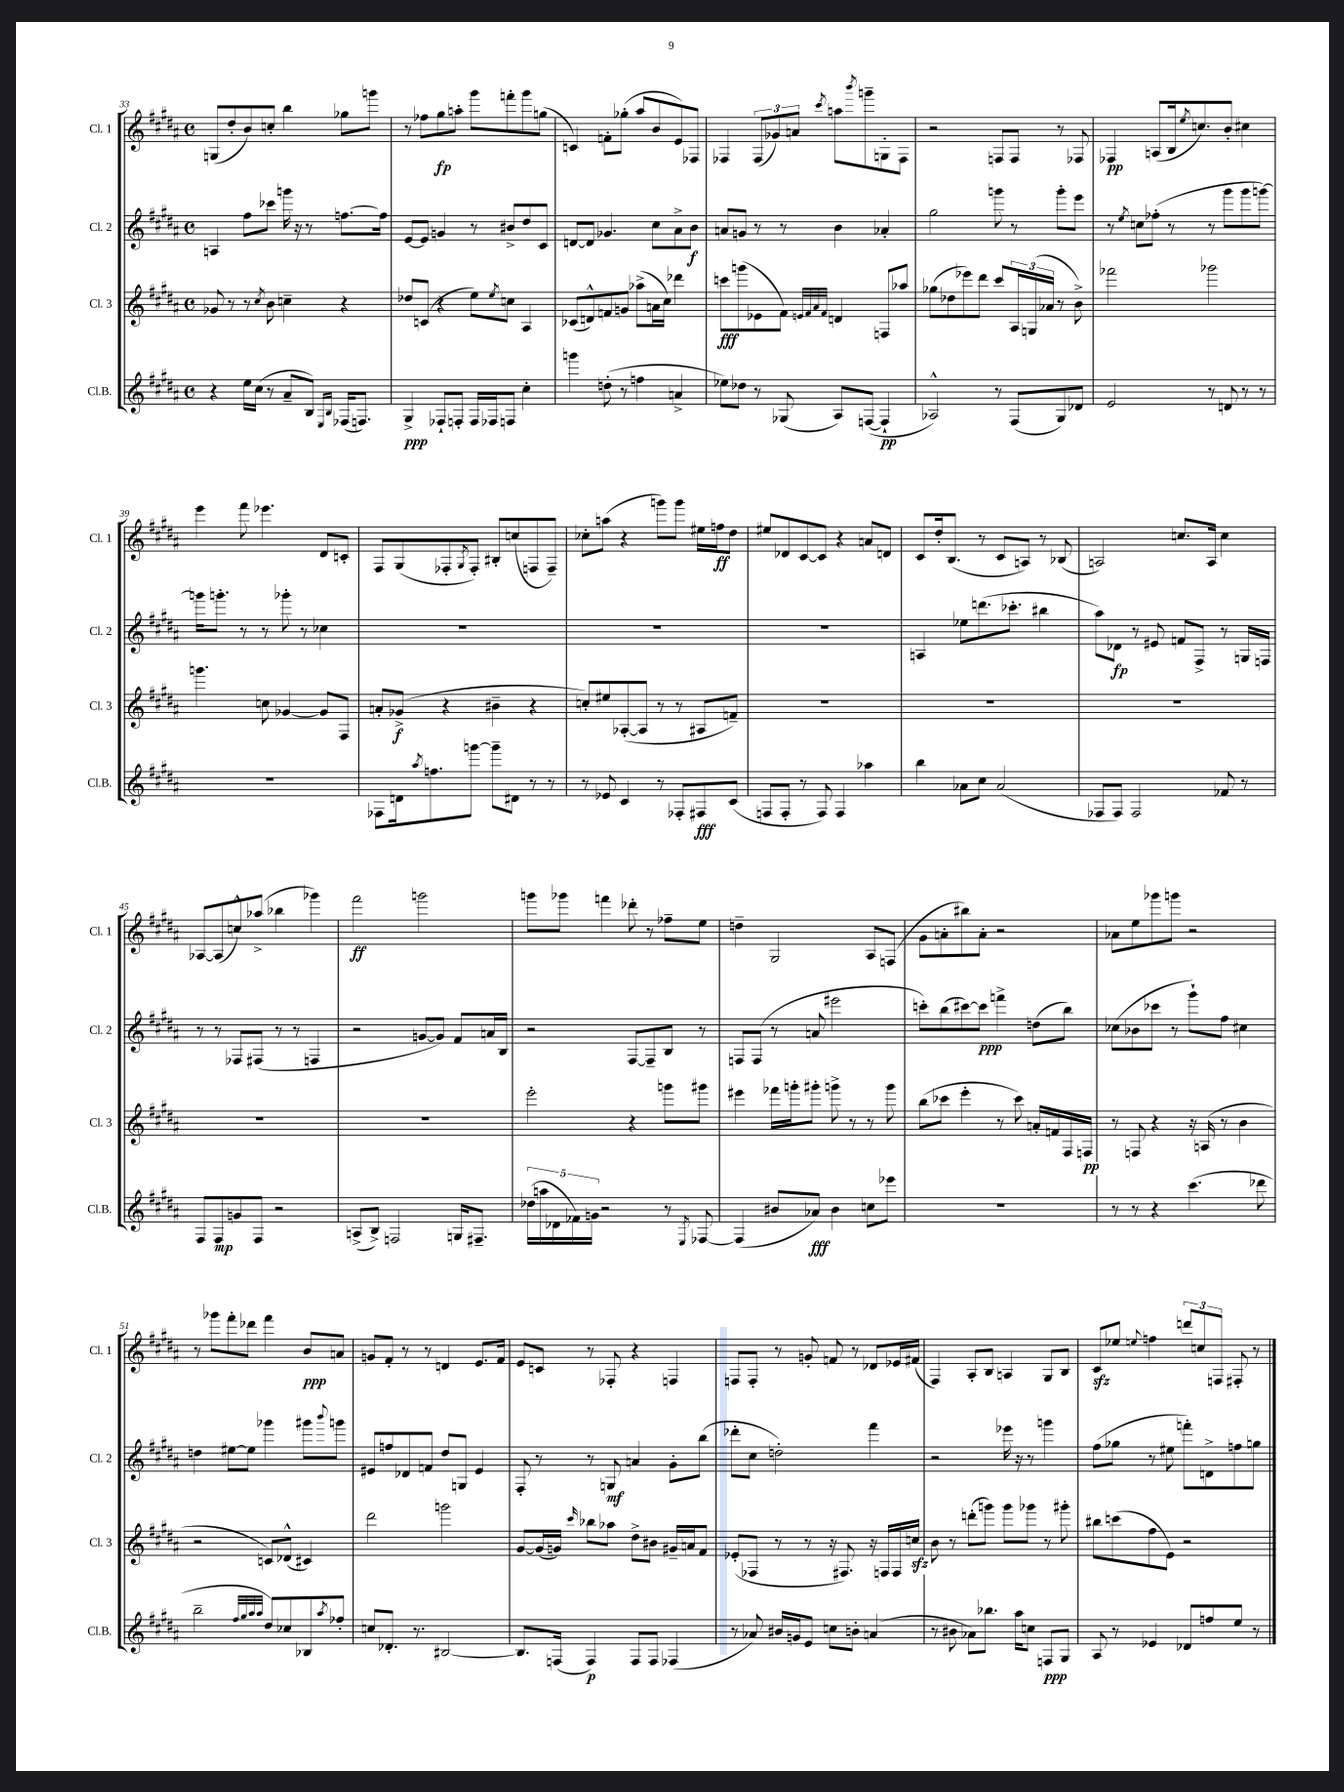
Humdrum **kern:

**kern	**kern	**kern	**kern
*staff4	*staff3	*staff2	*staff1
*clefG2	*clefG2	*clefG2	*clefG2
*k[f#c#g#d#a#]	*k[f#c#g#d#a#]	*k[f#c#g#d#a#]	*k[f#c#g#d#a#]
*M4/4	*M4/4	*M4/4	*M4/4
*met(c)	*met(c)	*met(c)	*met(c)
4r	8g-	4A	(8G
.	8r	.	8dd#'
16ee	8r	8ff#	8b)
(16cc#	.	.	.
.	8qcc#	.	.
8r	8b	8ccc-	8cc'
8a#~	4cc~	16ggg	4bb
.	.	16r	.
8B)	.	8r	.
16qqE	.	.	.
16qqB	.	.	.
(16F-	4r	[8.ff	8gg-
8.F)	.	.	.
.	.	.	8ggg
.	.	16ff]	.
=	=	=	=
4G#^	8dd-	[8e	8r
.	(8c	8e]	8ff-
8F-`	4r	4g	8gg#
8F'	.	.	8aa'
16F	8ee)	8r	8ggg#
16F-	.	.	.
.	8qee	.	.
8F	8cc	8b#^	8fff'
4cc#'	4A#	8dd#	8ggg#
.	.	8c#	(8gg
=	=	=	=
4ggg	(8c-	[8d	4c)
.	8d^^)	8d]	.
(8dd'	8f	4.g-	8f'
8r	8g	.	(8gg-'
4ff	(8aa-^	.	8aa#
.	16a	8cc#	8b
.	16cc#)	.	.
4a^	4ddd-	8a#^	8e)
.	.	8b	8F-
=	=	=	=
8ee-)	8ccc	8a	4F-
8dd-	(8ggg	8g	.
8r	8e-	8r	(12F-
.	.	.	12g-)
(8G-	8f#)	8r	.
.	.	.	12a
.	32qqe	.	.
.	32qqf#	.	.
.	32qqa#	.	.
.	32qqf#	.	8qccc#
8A#)	4d	4b	8aa
.	.	.	8qbbb
([8F	.	.	8ggg~
4F`]	8F	4a-'	8G'
.	8aa-	.	8F-
=	=	=	=
2A-^^)	(8gg-	2gg#	2r
.	8dd-	.	.
.	8eee-)	.	.
.	8ddd#	.	.
8r	8ccc#	8ggg	8F
(8F#	24A#	8r	8F
.	(24G	.	.
.	24a-	.	.
8G#)	8r	8ggg'	8r
8d-	8b^)	8eee	8F-
=	=	=	=
2e	2fff-	8r	4F-
.	.	8qee	.
.	.	8cc	.
.	.	(8ff-'	(8A
.	.	8r	16B
.	.	.	8qee
.	.	.	8.cc)
8r	2ggg-	8r	.
8d	.	8ggg#	8b'
8r	.	8ggg#	4cc#
8r	.	[8ggg)	.
=	=	=	=
1r	4.ggg	16ggg]	4eee
.	.	8.ggg'	.
.	.	8r	8fff#
.	8cc	8r	4.eee-
.	[4g-	8ggg-'	.
.	.	8r	.
.	8g-]	4cc-	8d#
.	8F#	.	8c'
=	=	=	=
8F-	8a'	1r	8F#
16d	(8g-^	.	(8G#
8qaa#	.	.	.
8.ff	.	.	.
.	4r	.	8F-'
.	.	.	8qG#
[8ggg	.	.	8F-')
8ggg~]	4b#~	.	8B#'
8d#	.	.	(8cc
8r	4r	.	8F
8r	.	.	8F~)
=	=	=	=
8r	8cc')	1r	8cc-'
8e-	8ee#	.	(8aa
4c#	([8A-'	.	4r
.	8A-]	.	.
8r	8r	.	8ggg)
8F-'	8r	.	8ggg
8F#	8A#	.	16ee#
.	.	.	16ff
(8c#	8f~)	.	8dd#
=	=	=	=
8F	1r	1r	8ee#
8F'	.	.	8d-
8r	.	.	[8c#
8F)	.	.	8c#]
4F	.	.	4r
4aa-	.	.	8a
.	.	.	8d
=	=	=	=
4bb	1r	4A	8c#
.	.	.	16dd#'
.	.	.	(8.B
8a-	.	8ee-	.
8cc#	.	(8.ddd	8r
(2a-	.	.	8c#
.	.	8.ccc-'	.
.	.	.	8A)
.	.	4bb#	8r
.	.	.	(8B-
=	=	=	=
8F-	1r	8aa#)	2A)
8F-)	.	8d-	.
2F-	.	8r	.
.	.	8e#	.
.	.	8f	8.cc
.	.	8F#^	.
.	.	.	16A
8f-	.	8r	4cc
8r	.	16G	.
.	.	16F	.
=	=	=	=
8F#	1r	8r	[8A-
8F#	.	8r	(8A-]
8g	.	8F-	8cc^^)
8F#	.	(8F#	(8aa-^
2r	.	8r	4bb-
.	.	8r	.
.	.	4F	4ggg-)
=	=	=	=
(8A^	1r	2r	2fff#
8B^)	.	.	.
2F	.	.	.
.	.	[8g	2ggg
.	.	8g])	.
16G	.	8f#	.
8.F#~	.	.	.
.	.	16a	.
.	.	16B	.
=	=	=	=
(20dd-	2eee'	2r	8ggg
20aa	.	.	.
20d-	.	.	.
.	.	.	8ggg-
20f-)	.	.	.
20g	.	.	.
2r	.	.	4fff
.	4r	[8F#	8ddd-'
.	.	8F#~]	8r
8r	8ggg	8B	8ff-~
8qE	.	.	.
[8F-	8ggg#	8r	8ee
=	=	=	=
(4F-]	4eee#	8F	4dd~
.	.	(8F	.
8b#	16fff-	8r	2G#
.	16ggg'	.	.
8a-)	8ggg#'	8a	.
4b#	8ggg^	2eee#	.
.	8r	.	.
8cc	8r	.	8A#
8eee-	8ggg	.	(8F
=	=	=	=
1r	(8bb	8ccc')	8g#
.	8ccc-	(8bb	8a'
.	4eee'	[8ccc#)	8bb#)
.	.	8ccc#]	8a'
.	8r	4fff^	2r
.	8ccc-)	.	.
.	16a'	(8dd	.
.	16f	.	.
.	16F#	8bb)	.
.	16F	.	.
=	=	=	=
8r	8r	(8cc-	8a-
8r	8F	8b-	8ee
4r	4r	8ccc-	8ggg-
.	.	8r	8ggg
(4.ccc#	16r	8ggg#`)	2r
.	(16A	.	.
.	8r	8ff#	.
.	4b	4cc#	.
8ddd-	.	.	.
=	=	=	=
2bb~	2r	4dd	8r
.	.	.	8ggg-
.	.	[8ee#	8fff#'
.	.	8ee#]	8ddd-
32qqff#	.	.	.
32qqgg#	.	.	.
32qqaa#	.	.	.
32qqaa#	.	.	.
8dd#)	8c)	4ggg-	4fff#
8cc-	(8d-^^	.	.
8B-	4c#)	8ggg#	8b
8qaa#	.	8qqbbb	.
8ff-'	.	8ggg	8a
=	=	=	=
8cc	2ddd#	8e#	8g
8.d-'	.	8ff	8f#'
.	.	8d-	8r
8.r	.	.	.
.	.	8f	8r
[2B#	2ggg	8dd#	4d
.	.	8G	.
.	.	4e#	8.e
.	.	.	16f#
=	=	=	=
8.B#]	[8g#	8F#'	8e
.	(16g#]	8r	8c
(16F	16g)	.	.
.	16qqccc#	.	.
4F)	8bb-	8r	8r
.	8aa-	8G	8F-'
8F	8dd#^	4a	4r
8F	8b#	.	.
(4F-	16g#~	8g#'	4F
.	16a	.	.
.	8f#	(8bb	.
=	=	=	=
8r	(8e-'	8ddd-'	8F
8a-)	8F-	8cc#	8F'
16b#	8r	2dd')	8r
16g	.	.	.
8e	8r	.	8g'
8cc	16r	.	8f
.	8.F#)	.	.
8b'	.	.	8r
(4a	16r	4fff#	8d-
.	16F	.	.
.	16F	.	16e-
.	16cc	.	(16f#
=	=	=	=
8r	8b	2r	4F#)
8b#	8r	.	.
8a-)	(8ddd'	.	8A#'
8.bb-	8ggg)	.	8B
.	8ggg	16eee-	4A
16aa#	.	16r	.
8cc	8ggg-	8r	.
8F	8r	4ggg	8G#
8G#	8ggg#'	.	8B
=	=	=	=
8A#	8bb#	(8ff#	8c#
8r	(8ccc	8gg-	8ee-
.	.	.	8qqee
4e-	8ff#	8r	4ff
.	8e)	8ee#	.
8d-	2r	8fff')	12ddd
.	.	.	12cc
8ff	.	8d^	.
.	.	.	12F
8ee	.	8ff	8F#'
8r	.	8gg	8r
==	==	==	==
*-	*-	*-	*-
